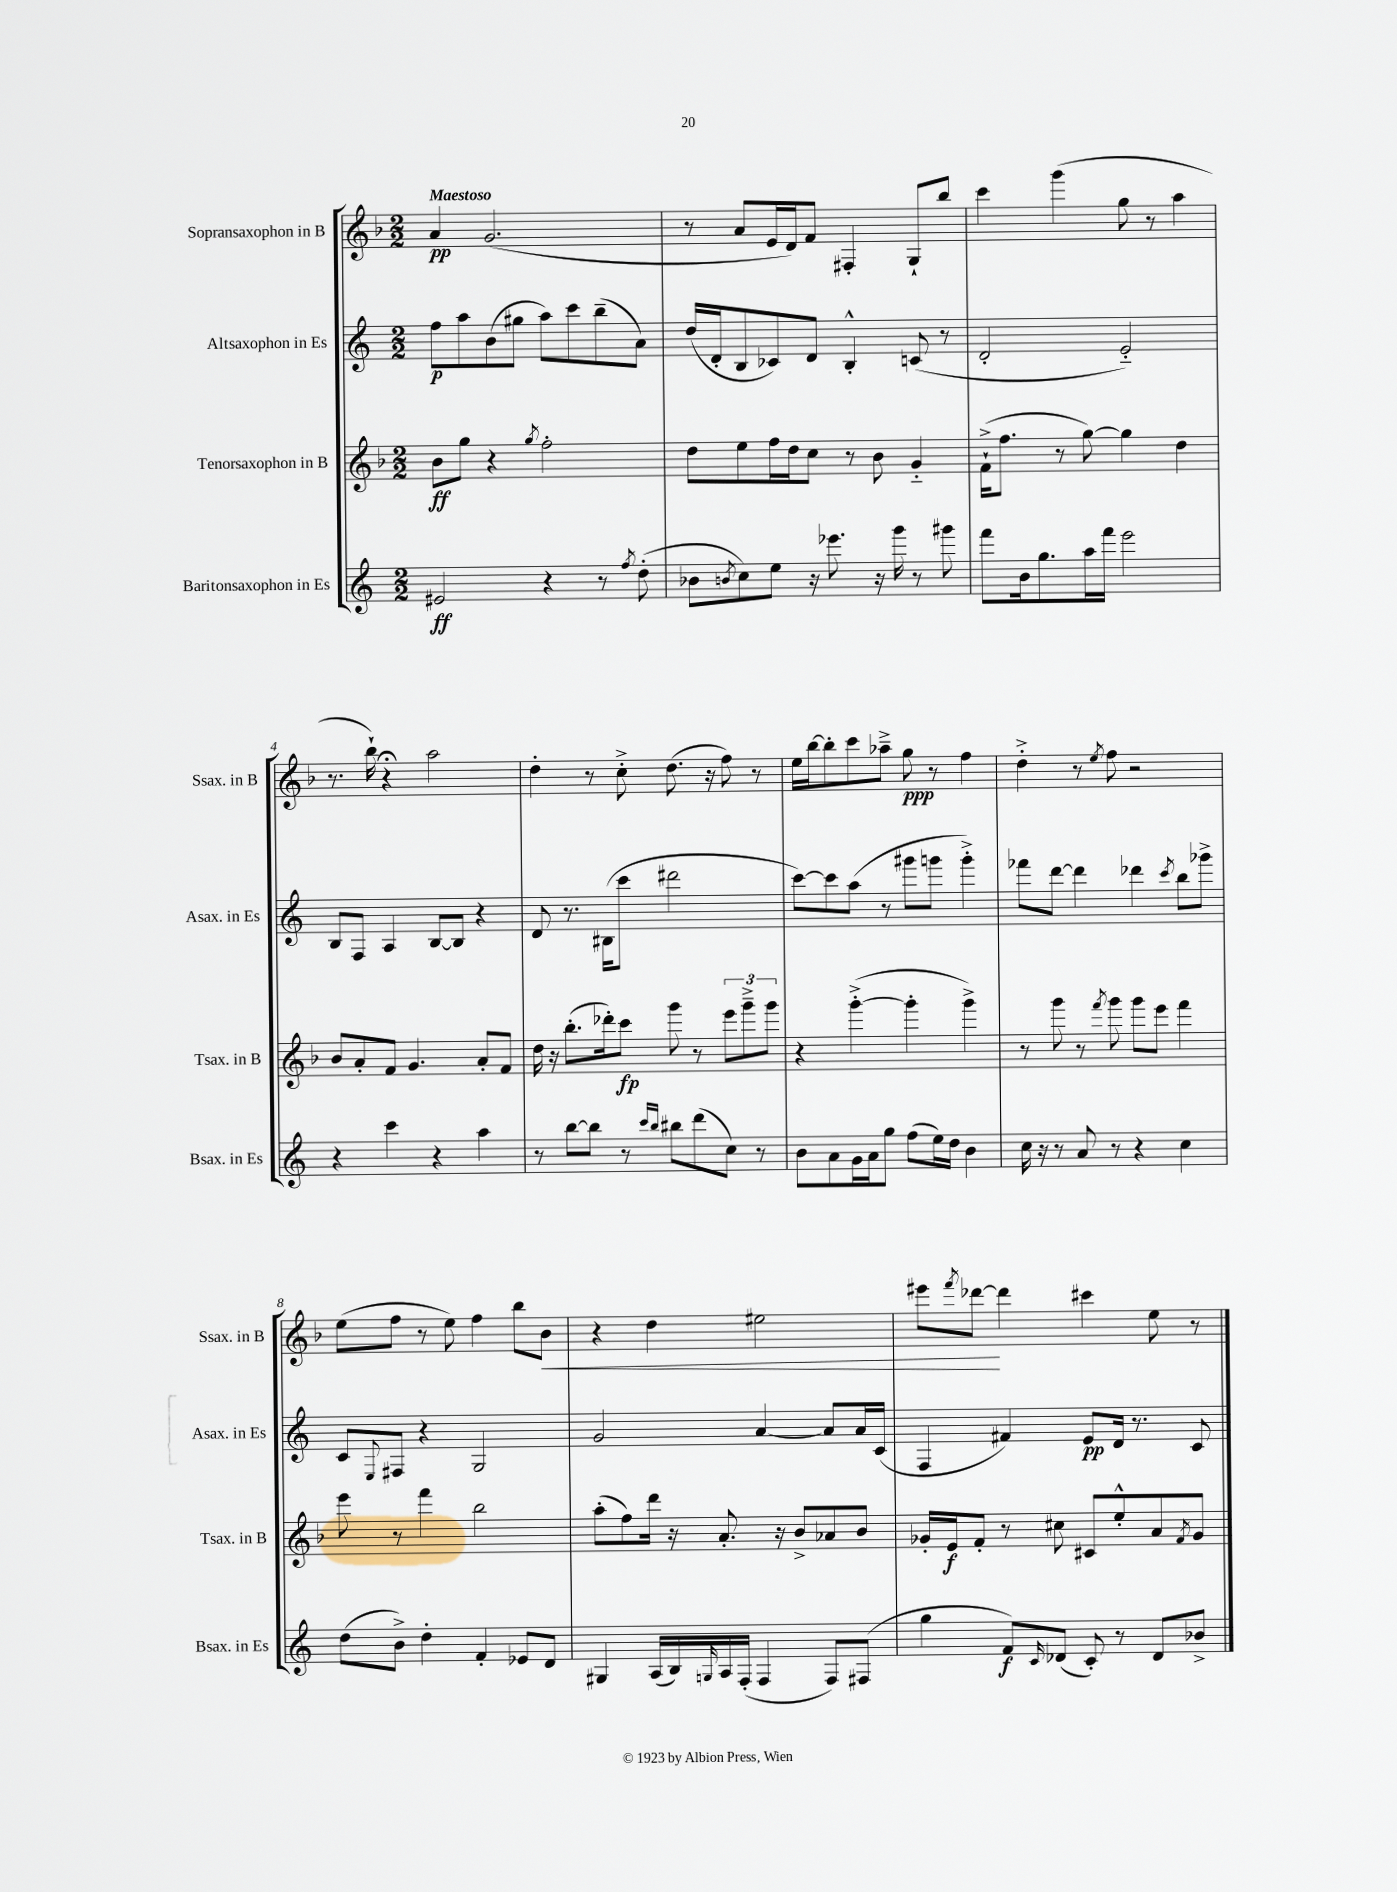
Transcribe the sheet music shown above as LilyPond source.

<<
\new StaffGroup <<
\new Staff = "s0" \with { instrumentName = "Sopransaxophon in B" shortInstrumentName = "Ssax. in B" } {
    \clef treble \key f \major \numericTimeSignature \time 2/2 \tempo "Maestoso"
    a'4\pp g'2.( |
    r8 a'8 e'16 d'16) f'8 fis4-. g8-! bes''8 |
    c'''4 g'''4( g''8 r8 a''4 |
    r8. bes''16-!) r4\fermata a''2 |
    d''4-. r8 c''8-.-> d''8.( r16 f''8) r8 |
    e''16 bes''16~ bes''8-. c'''8 aes''8---> g''8\ppp r8 f''4 |
    d''4-.-> r8 \acciaccatura { e''8 } f''8 r2 |
    e''8( f''8 r8 e''8) f''4 bes''8 bes'8\< |
    r4 d''4 eis''2 |
    eis'''8 \acciaccatura { f'''8 } des'''8~\! des'''4 cis'''4 e''8 r8 \bar "|." |
}
\new Staff = "s1" \with { instrumentName = "Altsaxophon in Es" shortInstrumentName = "Asax. in Es" } {
    \clef treble \key c \major \numericTimeSignature \time 2/2
    f''8\p a''8 b'8( gis''8 a''8) c'''8 b''8--( a'8) |
    d''16( d'16-. b8 ces'8) d'8 b4-.-^ c'8( r8 |
    d'2-. e'2-_) |
    b8 f8 a4 b8~ b8 r4 |
    d'8 r8. bis16( c'''8 dis'''2 |
    c'''8~) c'''8 a''8( r8 gis'''8 g'''8 g'''4-.->) |
    fes'''8 d'''8~ d'''4 des'''4 \acciaccatura { c'''8 } b''8 ges'''8-> |
    c'8 \appoggiatura { e8 } fis8 r4 g2 |
    g'2 a'4~ a'8 a'16 c'16( |
    f4 fis'4) e'8\pp d'16 r8. c'8 \bar "|." |
}
\new Staff = "s2" \with { instrumentName = "Tenorsaxophon in B" shortInstrumentName = "Tsax. in B" } {
    \clef treble \key f \major \numericTimeSignature \time 2/2
    bes'8\ff g''8 r4 \acciaccatura { g''8 } f''2-. |
    d''8 e''8 f''16 d''16 c''8 r8 bes'8 g'4-_ |
    f'16-!->( f''8. r8 g''8~) g''4 d''4 |
    bes'8 a'8-. f'8 g'4. a'8-. f'8 |
    d''16 r16 bes''8.-.( des'''16-.) c'''8\fp g'''8 r8 \tuplet 3/2 { e'''8 g'''8---> g'''8 } |
    r4 g'''4~-.->( g'''4-. g'''4->) |
    r8 g'''8 r8 \acciaccatura { f'''8 } g'''8 g'''8 e'''8 f'''4 |
    e'''8 r8 f'''4 bes''2 |
    a''8-.( f''8) d'''16 r16 a'8.-. r16 bes'8-> aes'8 bes'8 |
    ges'16-. e'16\f f'8-. r8 cis''8 cis'8 e''8-.-^ a'8 \acciaccatura { f'8 } ges'8 \bar "|." |
}
\new Staff = "s3" \with { instrumentName = "Baritonsaxophon in Es" shortInstrumentName = "Bsax. in Es" } {
    \clef treble \key c \major \numericTimeSignature \time 2/2
    eis'2\ff r4 r8 \acciaccatura { f''8 } d''8-.( |
    bes'8 \acciaccatura { b'8 } c''8) e''8 r16 ees'''8. r16 g'''16 r8 gis'''8 |
    f'''8 b'16 g''8. a''16 f'''16 e'''2 |
    r4 c'''4 r4 a''4 |
    r8 b''8~ b''8 r8 \grace { c'''16 b''16 } bis''8 d'''8( c''8) r8 |
    b'8 a'8 g'16 a'16 g''8 f''8( e''16) d''16 b'4 |
    c''16 r16 r8 a'8 r8 r4 c''4 |
    d''8( b'8->) d''4-. f'4-. ees'8 d'8 |
    gis4 a16( b16) \grace { g16 } a16 f16-.( f4 f8) fis8( |
    g''4 f'8\f) \grace { c'16 } des'8( c'8-.) r8 des'8 bes'8-> \bar "|." |
}
>>
>>
